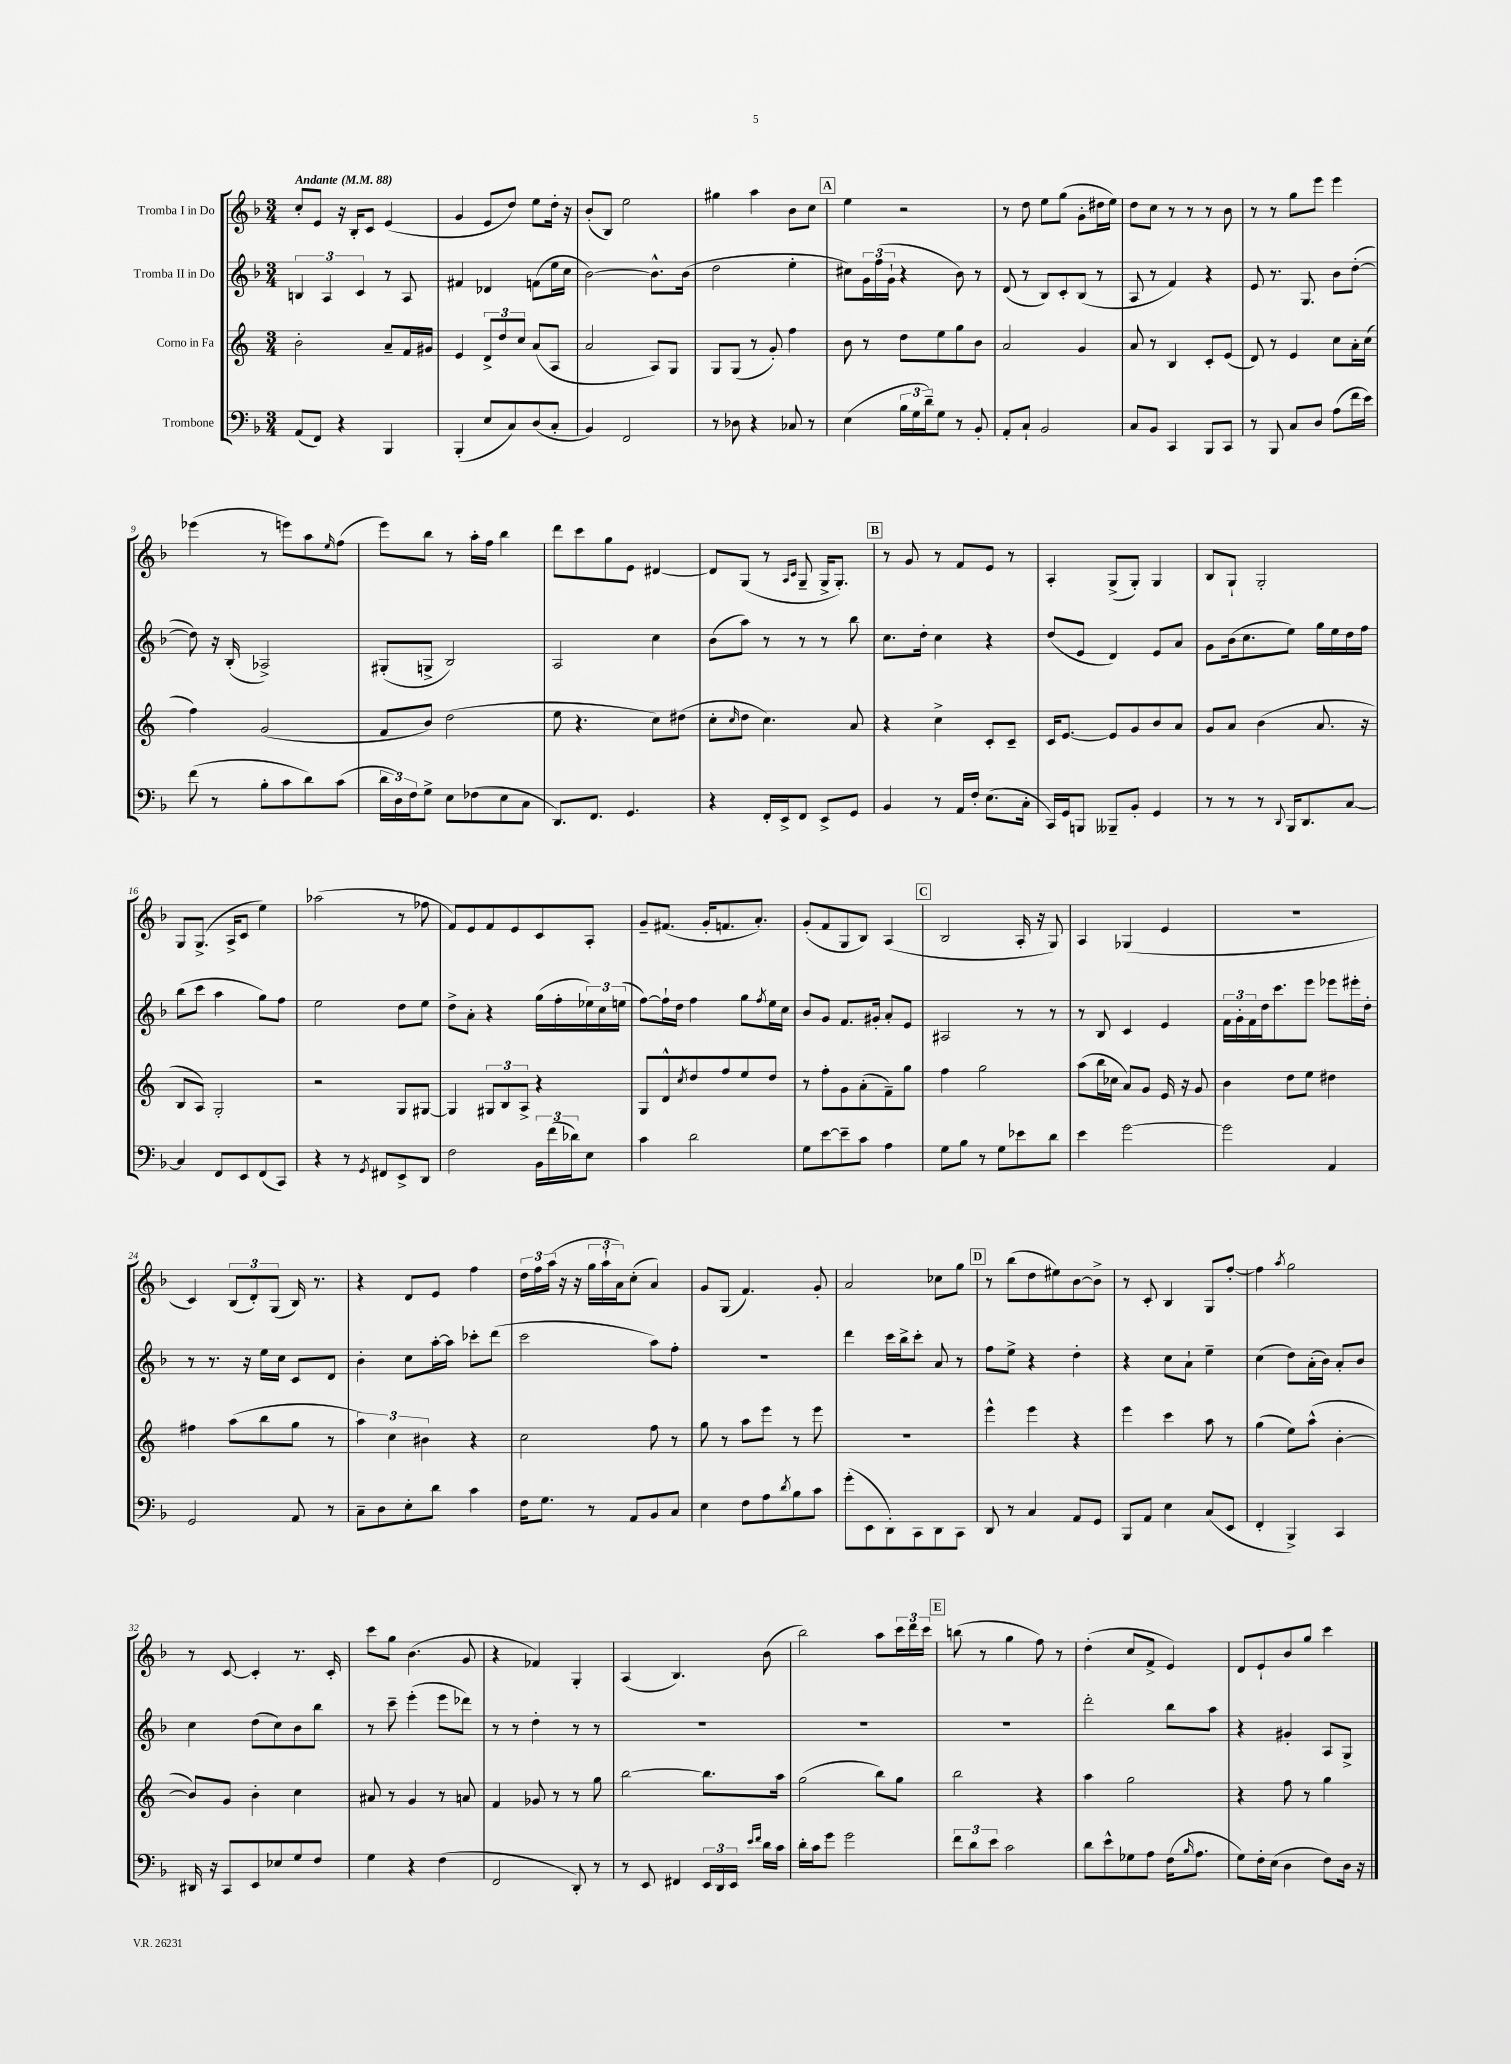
<<
\new StaffGroup <<
\new Staff = "s0" \with { instrumentName = "Tromba I in Do" } {
    \clef treble \key f \major \numericTimeSignature \time 3/4 \tempo "Andante" 4 = 88
    c''8-. e'8 r16 bes16-. c'8 e'4( |
    g'4 e'8 d''8) e''8 d''16-. r16 |
    bes'8-.( bes8) e''2 |
    gis''4 a''4 bes'8 c''8 |
    \mark \markup { \box "A" } e''4 r2 |
    r8 d''8 e''8 g''8( g'8-. dis''16 e''16) |
    d''8 c''8 r8 r8 r8 bes'8 |
    r8 r8 g''8 e'''8 e'''4 |
    ees'''4( r8 e'''8) a''8 \grace { e''16 } f''8( |
    e'''8) bes''8 r8 a''16-. f''16 bes''4 |
    d'''8 c'''8 g''8 e'8 dis'4~ |
    dis'8 g8( r8 \grace { a16 c'16 } g8-- g16-> g8.-.) |
    \mark \markup { \box "B" } r8 g'8 r8 f'8 e'8 r8 |
    a4-. g8->( g8-.) g4 |
    bes8 g8-! g2-. |
    g8 g8.->( a16-> c'8 e''4) |
    aes''2( r8 fes''8 |
    f'8) e'8 f'8 e'8 c'8 a8-. |
    g'8-- fis'8.( g'16-. f'8. a'8.-.) |
    g'8-.( f'8 g8 bes8) a4( |
    \mark \markup { \box "C" } bes2 a16-. r16 g8) |
    a4 ges4( e'4 |
    R2. |
    c'4) \tuplet 3/2 { bes8( d'8-.) g8( } bes16) r8. |
    r4 d'8 e'8 f''4 |
    \tuplet 3/2 { d''16 f''16 a''16( } r16 r16 \tuplet 3/2 { g''16 a''16-! a'16) } c''8-.( a'4) |
    g'8 g8( f'4.) g'8-. |
    a'2 ces''8 g''8 |
    \mark \markup { \box "D" } r8 bes''8( d''8 eis''8) bes'8~ bes'8-> |
    r8 c'8-. bes4 g8 f''8~-. |
    f''4 \acciaccatura { a''8 } g''2 |
    r8 c'8~ c'4-. r8. c'16-. |
    c'''8 g''8 bes'4.( g'8 |
    r4 fes'4) g4-. |
    a4( bes4.) bes'8( |
    bes''2) a''8 \tuplet 3/2 { c'''16 d'''16 c'''16 } |
    \mark \markup { \box "E" } b''8( r8 g''4 f''8) r8 |
    d''4-.( c''8 f'8-> e'4) |
    d'8 e'8-! bes'8 g''8 c'''4 \bar "|." |
}
\new Staff = "s1" \with { instrumentName = "Tromba II in Do" } {
    \clef treble \key f \major \numericTimeSignature \time 3/4
    \tuplet 3/2 { b4 a4 c'4 } r8 a8 |
    fis'4 des'4 f'8( e''16 c''16 |
    bes'2~) bes'8.-^ bes'16( |
    d''2 e''4-. |
    \mark \markup { \box "A" } cis''8) \tuplet 3/2 { g'16 f''16( g'16-! } r4 bes'8) r8 |
    d'8( r8 bes8) c'8-. bes8( r8 |
    a8 r8 f'4) r4 |
    e'8 r8. g8. bes'8 d''8~-.( |
    d''8) r16 bes16-.( aes2->) |
    gis8-.( g8-> bes2) |
    a2 c''4 |
    bes'8( a''8) r8 r8 r8 bes''8 |
    \mark \markup { \box "B" } c''8. d''16-. c''4 r4 |
    d''8( e'8 d'4) e'8 a'8 |
    g'8 bes'16( c''8. e''8) g''16 e''16 d''16 f''16 |
    bes''8( c'''8 a''4 g''8) f''8 |
    e''2 d''8 e''8 |
    d''8-> a'8-. r4 g''16( f''16-. \tuplet 3/2 { ees''16) c''16 e''16( } |
    f''8~) f''16-! d''16 f''4 g''8 \acciaccatura { f''8 } e''16 c''16 |
    bes'8 g'8 f'8. gis'16-. a'8-. e'8 |
    \mark \markup { \box "C" } ais2 r8 r8 |
    r8 bes8 c'4 e'4 |
    \tuplet 3/2 { f'16 g'16-. f'16 } d''16 c'''8. e'''8 ees'''8 eis'''16-. d''16-. |
    r8 r8. r16 e''16 c''16 c'8 d'8 |
    bes'4-. c''8 a''16~-. a''16 ces'''8-. d'''8( |
    c'''2 a''8) f''8-. |
    R2. |
    d'''4 c'''16 bes''16-> c'''8-. a'8 r8 |
    \mark \markup { \box "D" } f''8 e''8-> r4 d''4-. |
    r4 c''8 a'8-! e''4-- |
    c''4( d''8) a'16-.( bes'16) a'8-. bes'8 |
    c''4 d''8( c''8) bes'8 bes''8 |
    r8 c'''8-- e'''4-.( e'''8 des'''8) |
    r8 r8 d''4-. r8 r8 |
    R2. |
    R2. |
    \mark \markup { \box "E" } R2. |
    d'''2-. bes''8 a''8 |
    r4 gis'4-. a8 g8-> \bar "|." |
}
\new Staff = "s2" \with { instrumentName = "Corno in Fa" } {
    \clef treble \key c \major \numericTimeSignature \time 3/4
    b'2-. a'8-- f'16 gis'16 |
    e'4 \tuplet 3/2 { d'8-> d''8 c''8 } a'8( a8 |
    a'2 a8) g8 |
    g8 g8( r8 g'8-.) f''4 |
    \mark \markup { \box "A" } b'8 r8 d''8 e''8 g''8 b'8 |
    a'2 g'4 |
    a'8 r8 b4 c'8-. e'8( |
    d'8) r8 e'4 c''8 a'16-. c''16( |
    f''4) g'2( |
    f'8 b'8) d''2( |
    e''8 r4. c''8) dis''8( |
    c''8-. \grace { c''16 } d''8 c''4.) a'8 |
    \mark \markup { \box "B" } r4 c''4-> c'8-. c'8-- |
    c'16 e'8.~ e'8 g'8 b'8 a'8 |
    g'8 a'8 b'4( a'8. r16 |
    b8 a8) g2-. |
    r2 g8 gis8~ |
    gis4 \tuplet 3/2 { gis8 b8 a8-> } r4 |
    g8 d'8-^ \acciaccatura { c''8 } d''8 f''8 e''8 d''8 |
    r8 f''8-. g'8 a'8-.( f'8--) g''8 |
    \mark \markup { \box "C" } f''4 g''2 |
    a''8( b''16 ces''16 a'8) g'8 e'16 r16 g'8 |
    b'4 d''8 e''8 dis''4 |
    fis''4 a''8( b''8 g''8 r8 |
    \tuplet 3/2 { a''4) c''4 bis'4 } r4 |
    c''2 f''8 r8 |
    g''8 r8 a''8 e'''8 r8 e'''8 |
    R2. |
    \mark \markup { \box "D" } e'''4-^ e'''4 r4 |
    e'''4 c'''4 a''8 r8 |
    g''4( e''8) a''8-^( b'4~-. |
    b'8) g'8 b'4-. c''4 |
    ais'8 r8 g'4 r8 a'8 |
    f'4 ges'8 r8 r8 g''8 |
    b''2~ b''8. a''16 |
    g''2( b''8) g''8 |
    \mark \markup { \box "E" } b''2 r4 |
    a''4 g''2 |
    r4 f''8 r8 g''4 \bar "|." |
}
\new Staff = "s3" \with { instrumentName = "Trombone" } {
    \clef bass \key f \major \numericTimeSignature \time 3/4
    a,8( f,8) r4 bes,,4 |
    bes,,4-.( e8 c8) d8( c8-. |
    bes,4) f,2 |
    r8 des8 r4 ces8 r8 |
    \mark \markup { \box "A" } e4( \tuplet 3/2 { bes16 g16 d'16--) } g8 r8 bes,8-. |
    a,8-. c8-! bes,2 |
    c8 bes,8 c,4 bes,,8 c,8 |
    r8 bes,,8 c8 d8 a8( f'16 e'16) |
    f'8( r8 bes8-. c'8 d'8) c'8( |
    \tuplet 3/2 { d'16 d16) f16 } g8-> e8 fes8( e8 c8 |
    d,8.) f,8. g,4. |
    r4 f,16-. e,16-> f,8 e,8-> g,8 |
    \mark \markup { \box "B" } bes,4 r8 a,16 f16-. e8.( c16-. |
    c,16) g,16 b,,8 beses,,8-- bes,8-. g,4 |
    r8 r8 r8 \appoggiatura { d,8 } bes,,16 d,8. c8~ |
    c4 f,8 e,8 f,8( c,8) |
    r4 r8 \acciaccatura { g,8 } fis,8 e,8-> d,8 |
    f2 \tuplet 3/2 { bes,16 f'16( des'16) } e8 |
    c'4 d'2 |
    g8 e'8~ e'8-- c'8 a4 |
    \mark \markup { \box "C" } g8 bes8 r8 g8 ees'8 d'8 |
    e'4 g'2~ |
    g'2 a,4 |
    g,2 a,8 r8 |
    c8-- d8 e8-. d'8 c'4 |
    f16 g8. r8 a,8 bes,8 c8 |
    e4 f8 a8 \acciaccatura { d'8 } bes8 c'8 |
    g'8-.( e,8 d,8-.) c,8 d,8 c,8 |
    \mark \markup { \box "D" } d,8 r8 c4 a,8 g,8 |
    bes,,8 a,8 e4 c8( e,8 |
    f,4-. bes,,4->) c,4 |
    dis,16 r16 c,8 e,8 ees8 g8 f8 |
    g4 r4 f4( |
    f,2 d,8-.) r8 |
    r8 e,8 fis,4 \tuplet 3/2 { e,16 d,16 e,16 } \grace { e'16 f'16 } d'16 c'16 |
    d'16-. c'16 g'8 g'2 |
    \mark \markup { \box "E" } \tuplet 3/2 { f'8 d'8 e'8 } c'2 |
    d'8 e'8-^ ges8 a8 f16( \grace { bes16 } a8. |
    g8) f16-. e16( d4 f8) d16 r16 \bar "|." |
}
>>
>>
